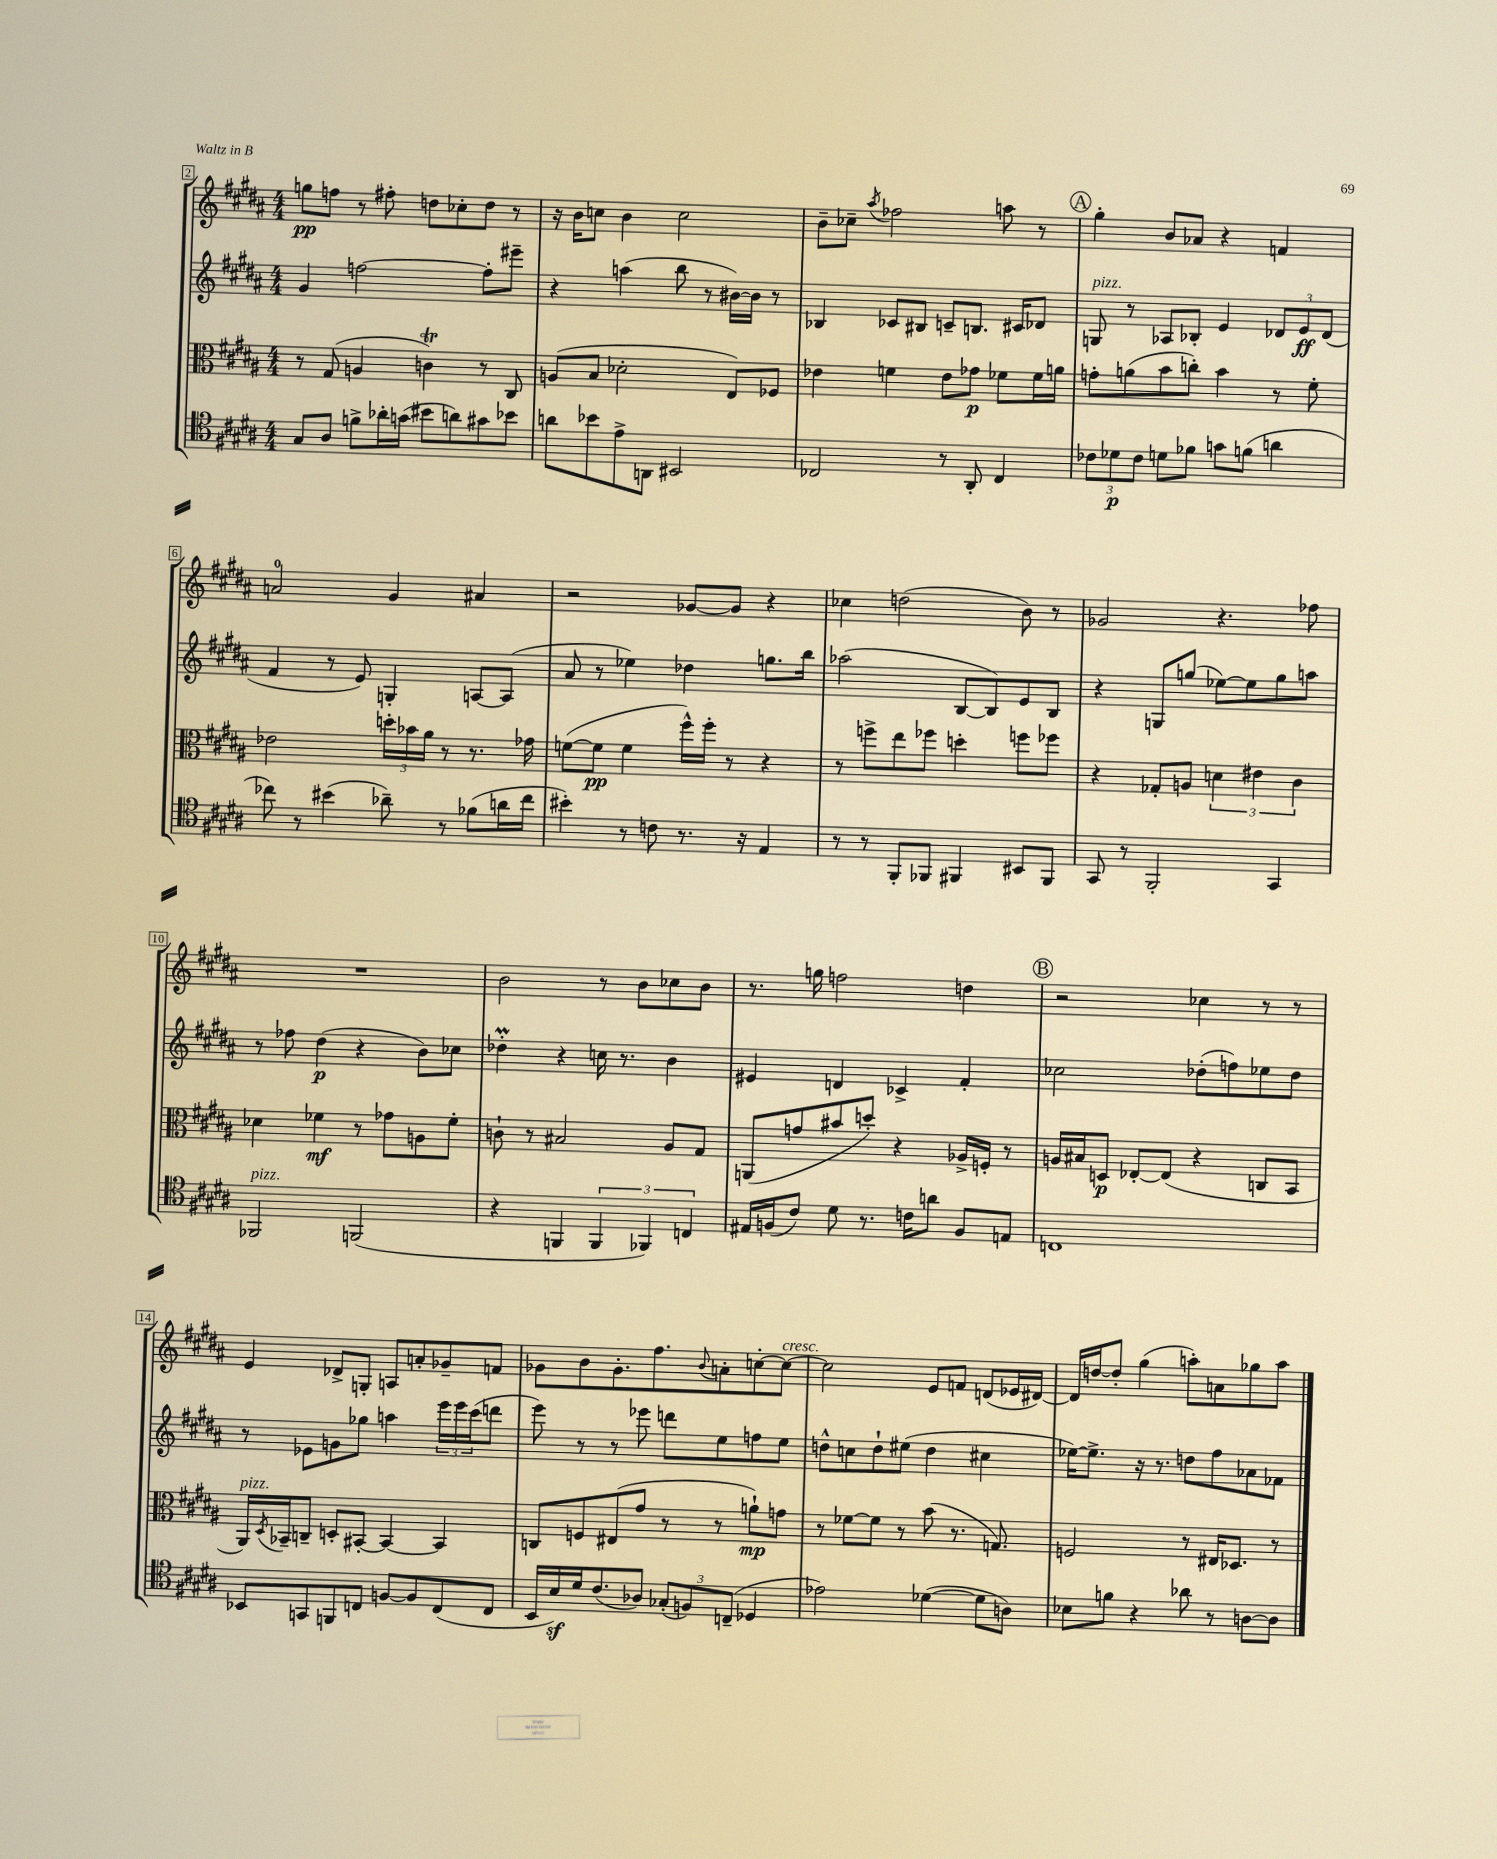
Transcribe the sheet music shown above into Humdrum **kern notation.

**kern	**kern	**kern	**kern
*staff4	*staff3	*staff2	*staff1
*clefC4	*clefC3	*clefG2	*clefG2
*k[f#c#g#d#a#]	*k[f#c#g#d#a#]	*k[f#c#g#d#a#]	*k[f#c#g#d#a#]
*M4/4	*M4/4	*M4/4	*M4/4
8G#/L	8r	4g#/	8gg\L
8A#/J	(8G#/	.	8ff\J
8f^\L	4A/	[2ff\	8r
16a-'\L	.	.	8ff#'\
(16g\JJ	.	.	.
8b#\L	4c\)	.	8dd\L
8a\)	.	.	8cc-'\
8g#\	8r	8ff'\]L	8dd\J
8b-\J	8C#/	8eee#~\J	8r
=	=	=	=
8a\L	(8A/L	4r	16r
.	.	.	16b\LK
8b-\	8B/J	.	8cc\J
8e^\	2d-'\	(4aa\	4b\
8AA\J	.	.	.
2BB#/	.	8bb\	2cc\
.	.	8r	.
.	8E/L)	[16b#\LL)	.
.	.	16b#\]JJ	.
.	8F-/J	8r	.
=	=	=	=
2C-/	4e-\	4B-/	8b~\L
.	.	.	8cc-~\J
.	.	.	8qaa#/
.	4f\	8c-/L	2ff-\
.	.	8B#/J	.
8r	8e-\L	8c~/L	.
8AA#'/	8g-\J	8.B/J	.
4C-/	8f-\L	.	8aa\
.	.	16c#/LK	.
.	16f-\L	8d-/J	8r
.	16a\JJ	.	.
=	=	=	=
12c-\L	8g'\L	8G/	4gg#'\
12d-\	.	.	.
.	(8a\	8r	.
12c-\J	.	.	.
8d\L	8b\	8A-/L	8b/L
8f-\J	8cc'\J)	8B-'/J	8a-/J
8g\L	4b\	4e/	4r
(8f\J	.	.	.
4a\	8r	12d-/L	4f/
.	.	12e/	.
.	8f#'\	.	.
.	.	(12d-/J	.
=	=	=	=
8cc-\)	2e-\	4f#/	2a/
8r	.	.	.
(4b#\	.	8r	.
.	.	8e/)	.
8a-~\)	24dd'\LL	4G'/	4g#/
.	24b-\	.	.
.	24a#\JJ	.	.
8r	8r	.	.
(8f-\L	8.r	[8A/L	4a#/
16a\L	.	(8A/]J	.
16cc-\JJ	16g-\	.	.
=	=	=	=
4b#'\)	([8f\L	8a#/	2r
.	8f\]J	8r	.
8r	4f\	4ee-\)	.
8c\	.	.	.
8.r	16ff#^^\LL)	4dd-\	[8g-/L
.	16ff#'\JJ	.	.
.	8r	.	8g-/]J
16r	.	.	.
4E/	4r	8.gg\L	4r
.	.	16bb\Jk	.
=	=	=	=
8r	8r	(2aa-\	4cc-\
8r	8ff^\L	.	.
8FF#'/L	8ee\	.	(2dd\
8FF-/J	8ff-\J	.	.
4FF#/	4dd'\	[8B/L	.
.	.	8B/])	.
8BB#/L	8ff\L	8e/	8b\)
8FF#/J	8ff-\J	8B/J	8r
=	=	=	=
8GG#/	4r	4r	2g-/
8r	.	.	.
2FF#'/	8G-'/L	8G/L	.
.	8A/J	(8gg/J	.
.	6d\	[8ee-\L)	4.r
.	.	8ee-\]	.
.	6e#\	.	.
4GG#/	.	8gg\	.
.	6c#\	.	.
.	.	8aa\J	8ff-\
=	=	=	=
2FF-/	4d-\	8r	1r
.	.	8ff-\	.
.	4f-\	(4dd#\	.
(2FF/	8r	4r	.
.	8g-\L	.	.
.	8A\	8b\L)	.
.	8f-'\J	8cc-\J	.
=	=	=	=
4r	8c`\	4dd-'\	2b\
.	8r	.	.
4FF/	2B#/	4r	.
6FF/	.	16cc\	8r
.	.	8.r	.
.	.	.	8b\L
6FF-/)	.	.	.
.	8A#/L	4b\	8cc-\
6C/	.	.	.
.	8G#/J	.	8b\J
=	=	=	=
16E#/LL	(8AA/L	4e#/	8.r
(16F/J	.	.	.
8c#/J)	8g/	.	.
.	.	.	16gg\
8d#\	8b#/	4d/	2ff\
8.r	8dd'/J)	.	.
.	4r	4c-^/	.
16c\LK	.	.	.
8a\J	.	.	.
8F/L	16A-^/LL	4f#'/	4dd\
.	16F'/JJ	.	.
8E/J	8r	.	.
=	=	=	=
1C	16A/LL	2cc-\	2r
.	16B#/J	.	.
.	8D/J	.	.
.	[8E-'/L	.	.
.	(8E-/]J	.	.
.	4r	(8dd-'\L	4cc-\
.	.	8ff\)	.
.	8C/L	8ee-\	8r
.	8BB/J	8dd-\J	8r
=	=	=	=
8BB-/L	16AA#/LL)	8r	4e/
.	8qD#/	.	.
.	16BB-~/J	.	.
8GG/	8C~/J	8e-\L	.
8FF/	8D'/L	8g\	8d-^/L
8C/J	[8BB#'/J	8gg-\J	8G'/J
[8F/L	4BB#/_	4aa\	8A/L
8F/]	.	.	8a'/
(8C/	4BB#/]	24eee\LL	8g-~/
.	.	24eee\	.
.	.	(24ccc#\J	.
8C/J	.	8ddd\J	8f/J
=	=	=	=
16BB/LL	8C/L	8eee\)	8g-\L
16B/)	.	.	.
16d#/J	8F/	8r	8b\
(8.c#/	.	.	.
.	(8E#/	8r	8.g-'\
8A-/J)	8g#/J	8eee-\	.
.	.	.	8.ff#\
(12G-'/L	8r	8ddd\L	.
12F/)	.	.	.
.	.	.	8qqb/
.	8r	8ee\	8a'\
(12C~/J	.	.	.
4D-/	8a`\L)	8ff\	[8cc'\
.	8g\J	8ee\J	8cc\_J
=	=	=	=
2e-\)	8r	8dd^^\L	2cc\]
.	[8f-\L	8cc\	.
.	8f-\]J	8dd`\	.
.	8r	(8ee#\J	.
([4d-\	(8b\	4dd\	8e/L
.	8.r	.	8f/J
8d-\]L	.	4cc#\	(8d/L
.	8.G/)	.	.
8A\J)	.	.	16e-/L
.	.	.	[16d#/JJ)
=	=	=	=
8B-\L	2F/	[16ee-\LK)	16d#/]LL
.	.	8.ee-^\]J	[16dd/J
8f\J	.	.	8dd'/]J
4r	.	16r	(4gg#\
.	.	8.r	.
8a-\	8r	8dd\L	8aa'\L)
8r	16E#/LK	8ff#\	8a\
.	8.D-/J	.	.
[8A\L	.	8a-\	8gg-\
8A\]J	8r	8f-\J	8aa\J
==	==	==	==
*-	*-	*-	*-
